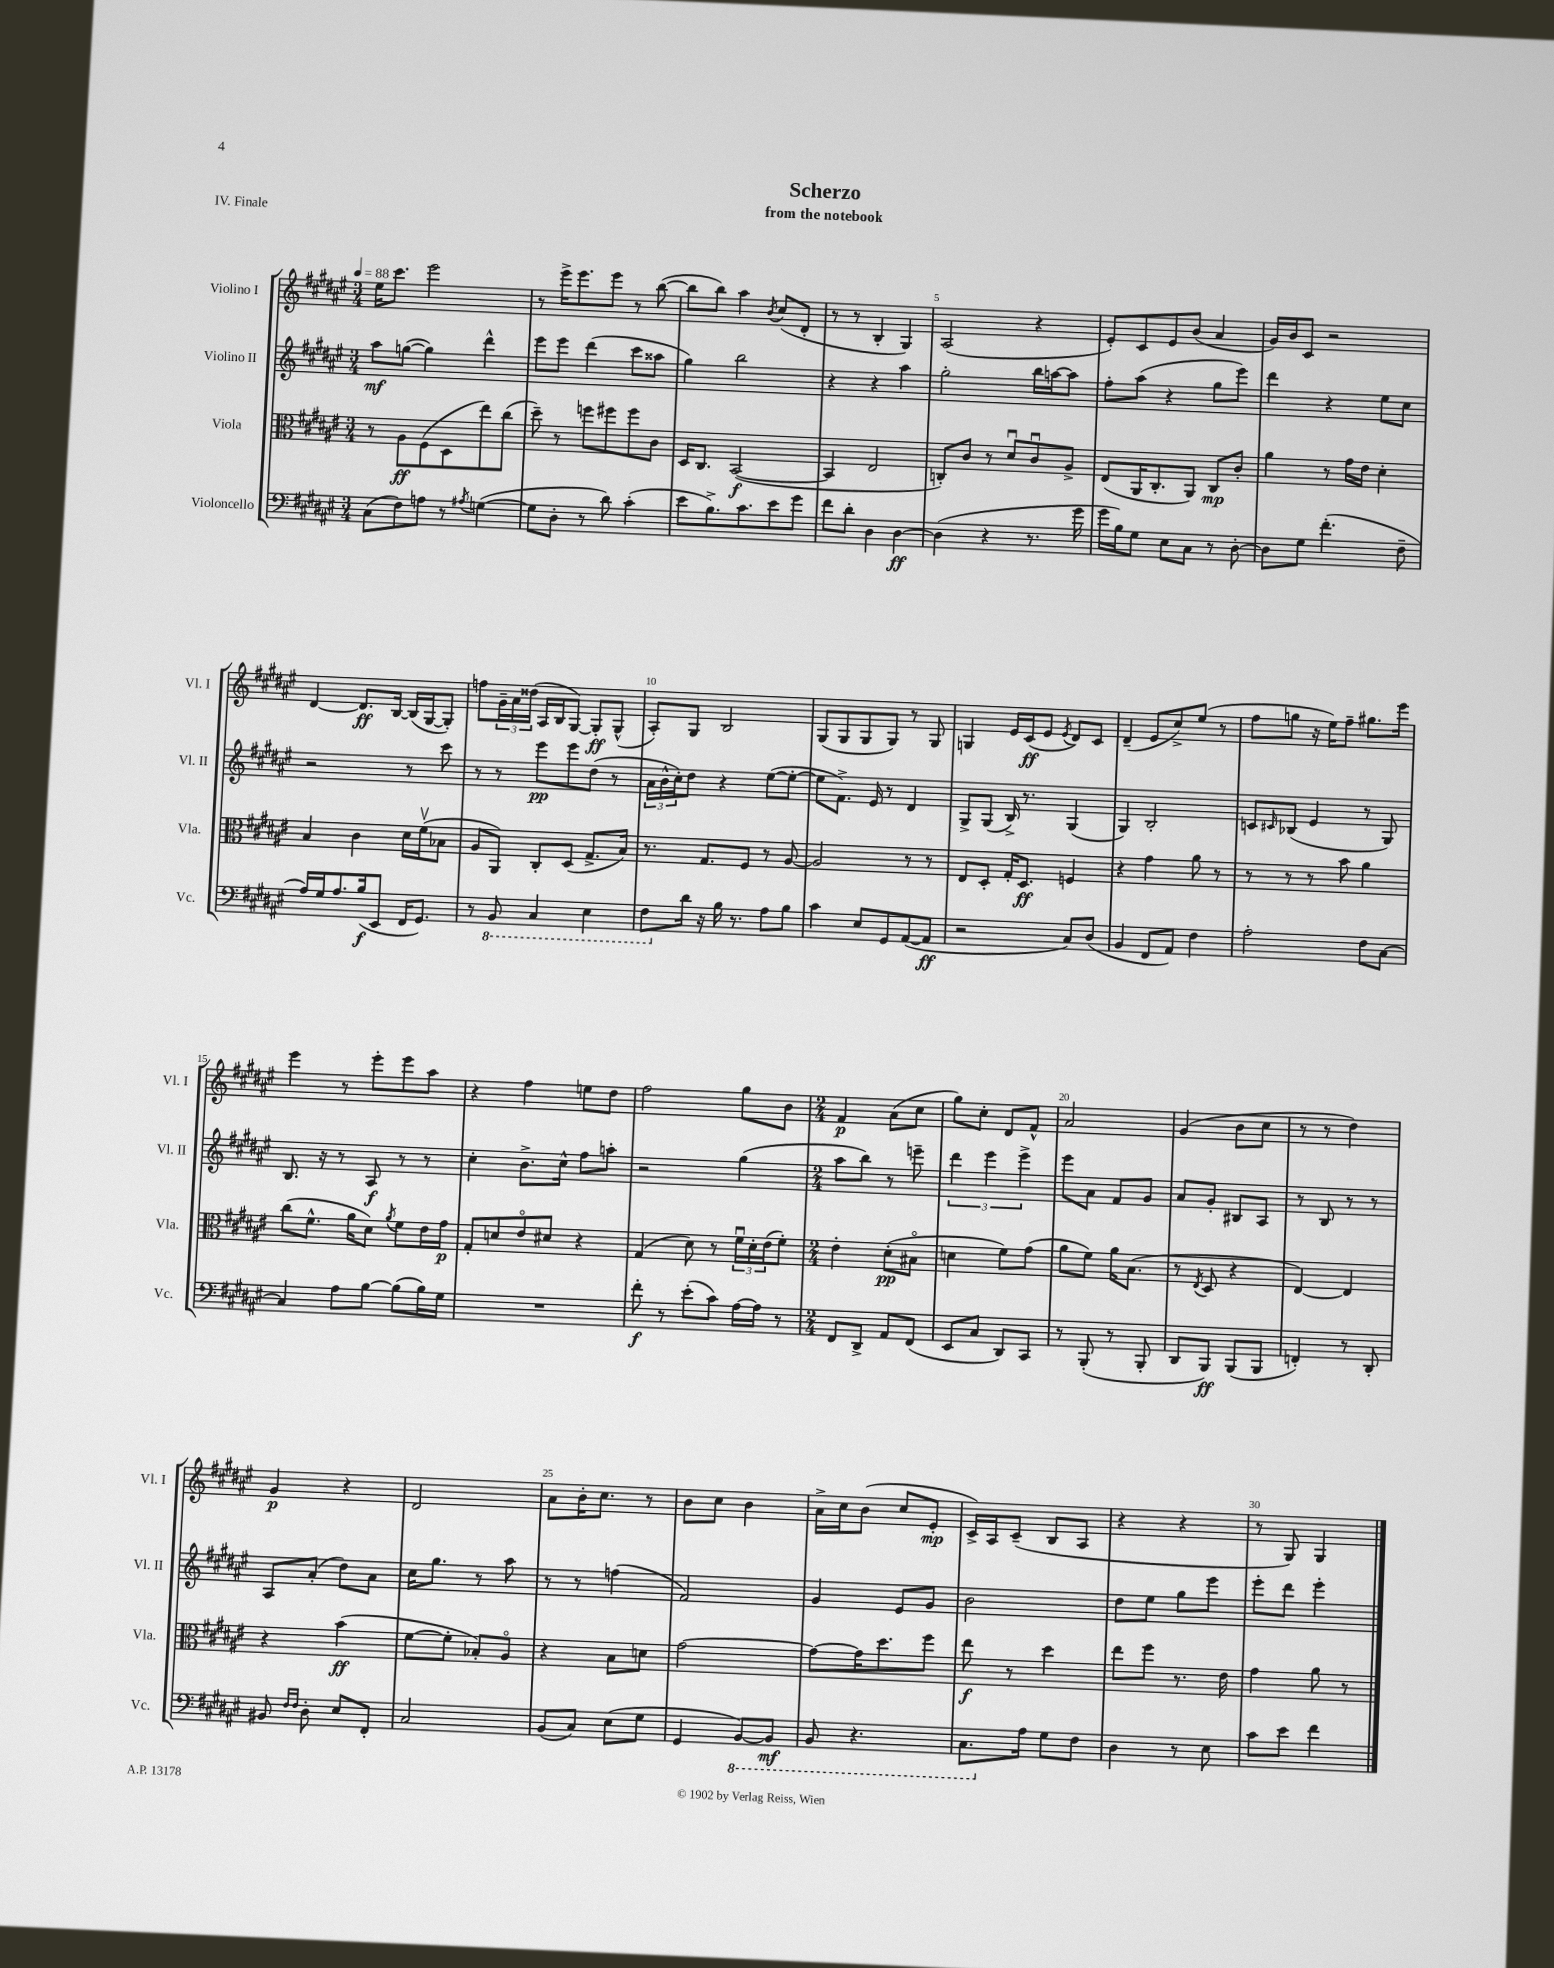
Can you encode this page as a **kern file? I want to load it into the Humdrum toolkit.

**kern	**kern	**kern	**kern
*staff4	*staff3	*staff2	*staff1
*clefF4	*clefC3	*clefG2	*clefG2
*k[f#c#g#d#a#e#]	*k[f#c#g#d#a#e#]	*k[f#c#g#d#a#e#]	*k[f#c#g#d#a#e#]
*M3/4	*M3/4	*M3/4	*M3/4
*MM88	*MM88	*MM88	*MM88
(8C#\L	8r	8aa#\L	16ee#\LK
.	.	.	8.ccc#\J
8F#\)	8A#\L	([8gg\J	.
8A\J	(8F#\	4gg\])	2eee#\
8r	8D#\	.	.
8qA#/	.	.	.
([4G\	8ee#\)	4ddd#^^\	.
.	(8cc#\J	.	.
=	=	=	=
8G\]L	8dd#~\)	8eee#\L	8r
8D#'\J	8r	8eee#\J	16eee#^\LK
.	.	.	8.eee#\
8r	8ff\L	(4ddd#\	.
8d#\)	8ff#\	.	8eee#\J
(4c#'\	8ff#\	8ccc#\L	8r
.	8c#\J	8aa##\J	([8bb\
=	=	=	=
8e#\L	16D#/LK	4gg#\)	8bb\]L
.	8.C#/J	.	.
8.B^\)	.	.	8bb\J)
.	([2BB/	2bb\	4aa#\
8.c#\	.	.	.
.	.	.	8qb/
8e#\	.	.	(8cc#/L
8g#\J	.	.	8d#'/J
=	=	=	=
8f#\L	4BB/]	4r	8r
8d#'\J	.	.	8r
4D#\	2E#/	4r	4B'/
[4D#\	.	4aa#\	4G#/)
=	=	=	=
(4D#\]	8C'/L)	2gg#'\	(2A#/
.	8c#/J	.	.
4r	8r	.	.
.	8d#u/L	.	.
8.r	8c#u/	16bb\LL	4r
.	.	[16aa\J	.
.	8A#^/J	8aa\]J	.
16g#\	.	.	.
=	=	=	=
16g#\LL	(8E#/L	8ff#'\L	8e#'/L)
16B\J)	.	.	.
8G#\J	16AA#/K	(8aa#\J	8c#/
.	8.C#'/	.	.
8E#\L	.	4r	8e#/
8C#\J	8AA#/J)	.	(8b/J
8r	8C#/L	8gg#\L	4a#/
[8D#'\	8c#'/J	8eee#\J)	.
=	=	=	=
8D#\]L	4a#\	4ddd#\	16g#/LL)
.	.	.	16b/J
8G#\J	.	.	8c#/J
(4.f#'\	8r	4r	2r
.	16g#\LL	.	.
.	16e#\JJ	.	.
.	4d#'\	8ee#\L	.
8F#~\	.	8cc#\J	.
=	=	=	=
16A#/LL)	4B/	2r	[4d#/
16G#/J	.	.	.
8.A#/	.	.	.
.	4c#\	.	8.d#/]L
(16B/k	.	.	.
8EE#/J	.	.	.
.	.	.	[16B/Jk
16FF#/LK	16d#\LL	8r	(16B/]LL
8.GG#/J)	(16f#v\J	.	[16G#/J
.	8B-\J	8ccc#\	8G#'/]J)
=	=	=	=
8r	8A#/L	8r	8ff\L
8BBB/	8AA#/J)	8r	24g#~\L
.	.	.	24a#\
.	.	.	(24dd##\JJ
4CC#/	8C#'/L	8eee#\L	16A#/LL
.	.	.	16B/J
.	(8D#/J	8eee#\	[8G#/J)
4EE#\	8.G#^/L	(8dd#\J	8G#'/]L
.	.	8r	(8G#^^/J
.	16B/Jk)	.	.
=	=	=	=
8FF#\L	8.r	24a#\LL	8A#'/L)
.	.	24b^^\	.
.	.	24cc#'\J)	.
16d#\Jk	.	8dd#\J	8G#/J
16r	8.G#/L	.	.
16B\	.	4r	2B/
8.r	.	.	.
.	8F#/J	.	.
8A#\L	8r	([8ee#\L	.
8B\J	[8A#/	8ee#'\_J	.
=	=	=	=
4c#\	2A#/]	8ee#\]L	(8G#/L
.	.	8.f#^\J)	8G#/
8E#/L	.	.	8G#/
.	.	16e#/	.
8GG#/	.	8r	8G#/J)
([8AA#/	8r	4d#/	8r
8AA#/]J	8r	.	8G#/
=	=	=	=
2r	8E#/L	8G#^/L	4G/
.	8D#'/J	(8G#/J	.
.	16G#'/LK	16B^/)	16e#/LL
.	8.D#/J	8.r	(16c#/J
.	.	.	8e#/J
.	.	.	8qe#/
8C#/L)	4F/	(4G#/	8d#/L)
(8D#/J	.	.	8c#/J
=	=	=	=
4BB/	4r	4G#/)	(4d#~/
8FF#/L	4g#\	2B'/	8e#/L
8AA#/J)	.	.	8cc#^/)
4F#\	8a#\	.	(8ee#/J
.	8r	.	8r
=	=	=	=
2A#'\	8r	8c/L	8ff#\L
.	.	16qqc#/	.
.	8r	(8B-/J	8gg\J
.	8r	4e#/	16r
.	.	.	16ee#\LK)
.	8b\	.	8ff#~\J
8F#\L	4a#\	8r	8.gg#\L
[8C#\J	.	8G#/)	.
.	.	.	16eee#\Jk
=	=	=	=
4C#/]	(8cc#\L	8.B/	4eee#\
.	8.f#^^\J	.	.
.	.	16r	.
8A#\L	.	8r	8r
.	16a#\LK	.	.
[8B\J	8d#\J)	8A#/	8eee#'\L
.	8qa#/	.	.
(8B\]L	8f#\L	8r	8eee#\
16B\L)	16e#\L	8r	8aa#\J
16G#\JJ	16g#\JJ	.	.
=	=	=	=
2.r	8G#'/L	4cc#'\	4r
.	8d/	.	.
.	8e#o/	8.b^\L	4ff#\
.	8d#/J	.	.
.	.	16cc#^^\Jk	.
.	4r	8ff#\L	8ee\L
.	.	8aa'\J	8dd#\J
=	=	=	=
8f#'\	(4G#/	2r	2ff#\
8r	.	.	.
(8e#'\L	8d#\)	.	.
8c#\J)	8r	.	.
[16A#\LL	24f#u\LL	(4gg#\	8gg#\L
.	24d#'\	.	.
16A#\]JJ	.	.	.
.	(24e#\J	.	.
8r	8f#'\J)	.	8b\J
=	=	=	=
*M2/4	*M2/4	*M2/4	*M2/4
8FF#/L	4e#'\	8aa#\L	4f#/
8DD#^/J	.	8bb\J)	.
8AA#/L	(8d#'\L	8r	(8a#\L
(8FF#/J	8B#o\J	8eee~\	8cc#\J
=	=	=	=
8EE#/L	4d\	6ddd#\	8gg#\L)
8C#/J	.	.	8cc#'\J
.	.	6eee#\	.
8DD#/L)	8f#\L)	.	8d#/L
.	.	6eee#^\	.
8CC#/J	(8g#\J	.	8f#^^/J
=	=	=	=
8r	8a#\L	8eee#\L	2a#/
(8BBB'/	8f#\J)	8a#\J	.
8r	16a#\LK	8f#/L	.
.	(8.B\J	.	.
8BBB'/	.	8g#/J	.
=	=	=	=
8DD#/L	8r	8a#/L	(4g#/
.	8qE#/	.	.
8BBB/J)	8D#/	8g#'/J	.
(8BBB/L	4r	8B#/L	8b\L
8BBB/J	.	8A#/J	8cc#\J
=	=	=	=
4FF'/)	[4E#/)	8r	8r
.	.	8B/	8r
8r	4E#/]	8r	4dd#\)
8DD#'/	.	8r	.
=	=	=	=
8BB#/	4r	8A#/L	4g#/
16qqF#/LL	.	.	.
16qqF#/JJ	.	.	.
8D#'\	.	(8a#'/J	.
8E#/L	(4b\	8dd#\L)	4r
8FF#'/J	.	8a#\J	.
=	=	=	=
2C#/	[8f#\L	16cc#\LK	2d#/
.	.	8.gg#\J	.
.	8f#'\]J	.	.
.	8B-'/L)	8r	.
.	8A#o/J	8aa#\	.
=	=	=	=
(8BB/L	4r	8r	8a#\L
8C#/J)	.	8r	16b'\K
.	.	.	8.cc#\J
(8E#\L	8B\L	(4ff\	.
8G#\J	8d\J	.	8r
=	=	=	=
4GG#/	[2g#\	2f#/)	8b\L
.	.	.	8cc#\J
[8BBB/L)	.	.	4b\
8BBB/]J	.	.	.
=	=	=	=
8BBB/	8g#\_L	4g#/	16a#^\LL
.	.	.	16cc#\J
4.r	16g#\]K	.	(8b\J
.	8.dd#\	.	.
.	.	8e#/L	8cc#/L
.	8ff#\J	8g#/J	8e#'/J
=	=	=	=
8.CC#\L	8ee#\	2b\	16c#^/LL)
.	.	.	16A#/J
.	8r	.	(8c#~/J
16A#\Jk	.	.	.
8G#\L	4dd#\	.	8B/L
8F#\J	.	.	8A#/J
=	=	=	=
4D#\	8ee#\L	8dd#\L	4r
.	8ff#\J	8ee#\J	.
8r	8.r	8gg#\L	4r
8E#\	.	8eee#\J	.
.	16e#\	.	.
=	=	=	=
8c#\L	4g#\	8eee#'\L	8r
8e#\J	.	8ddd#\J	8G#/)
4f#\	8a#\	4eee#'\	4G#/
.	8r	.	.
==	==	==	==
*-	*-	*-	*-
